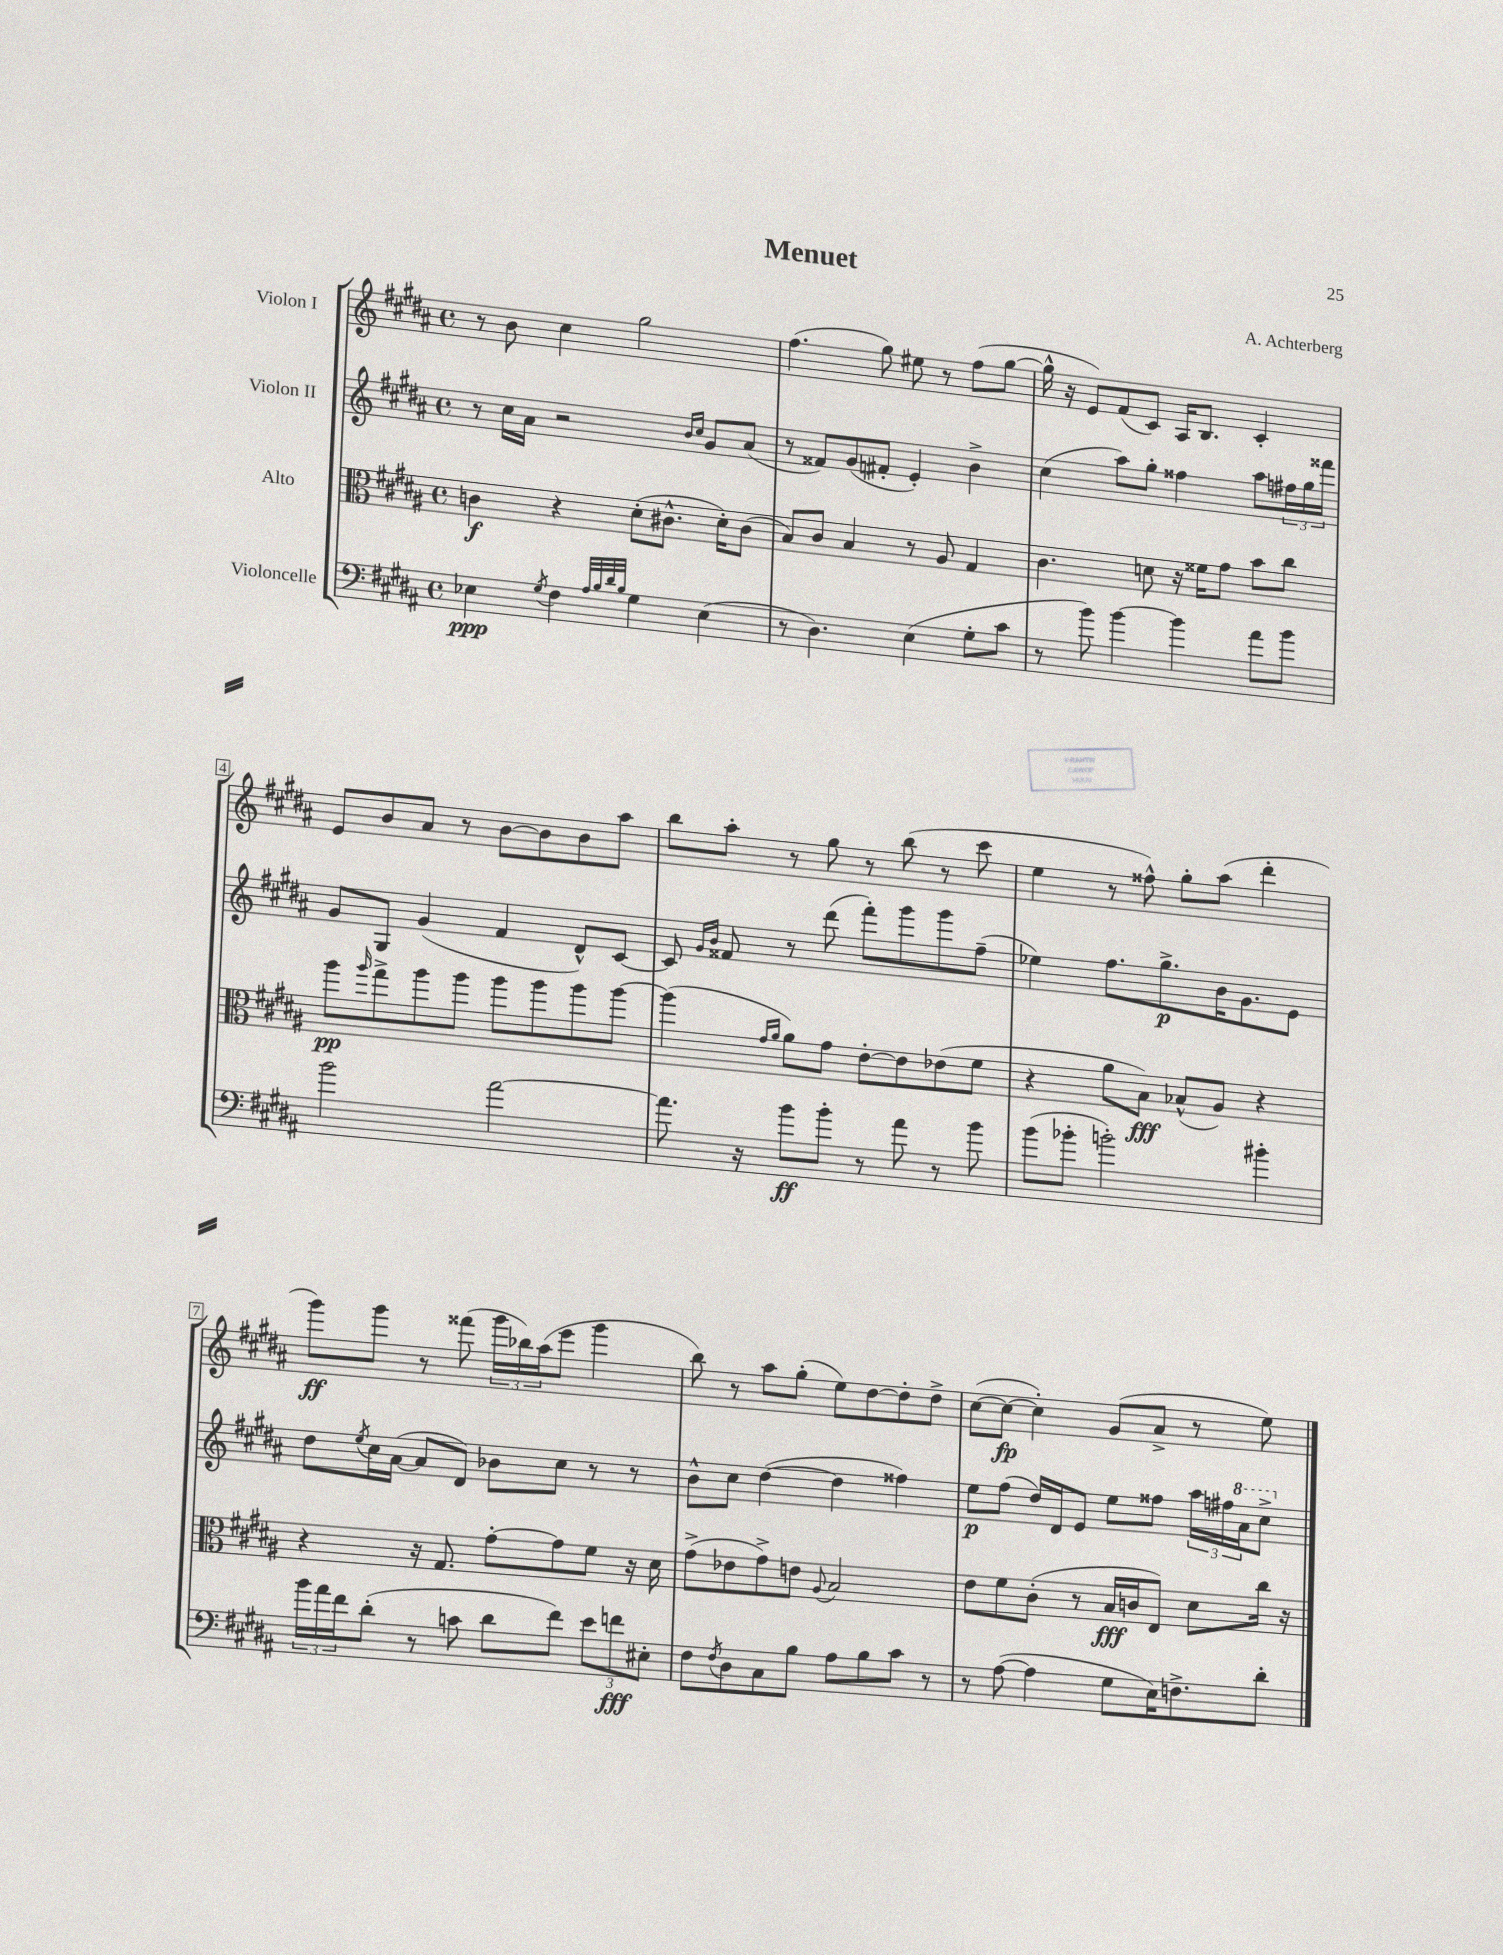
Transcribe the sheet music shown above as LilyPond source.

\header { title = "Menuet" composer = "A. Achterberg" }
<<
\new StaffGroup <<
\new Staff = "s0" \with { instrumentName = "Violon I" } {
    \clef treble \key b \major \defaultTimeSignature \time 4/4
    r8 b'8 cis''4 gis''2 |
    fis''4.( gis''8) eis''8 r8 fis''8( gis''8~ |
    gis''16-^ r16 e'8) fis'8( cis'8) ais16 b8. cis'4-. |
    e'8 b'8 ais'8 r8 b'8~ b'8 b'8 ais''8 |
    b''8 ais''8-. r8 gis''8 r8 b''8( r8 cis'''8 |
    e''4 r8 fisis''8-^) gis''8-. ais''8( dis'''4-. |
    gis'''8\ff) gis'''8 r8 fisis'''8( \tuplet 3/2 { gis'''16 bes''16) ais''16( } e'''8 gis'''4 |
    b''8) r8 ais''8 gis''8-.( e''8) dis''8~ dis''8-. dis''8-> |
    cis''8~( cis''8~\fp cis''4-.) gis'8( ais'8-> r8 e''8) \bar "|." |
}
\new Staff = "s1" \with { instrumentName = "Violon II" } {
    \clef treble \key b \major \defaultTimeSignature \time 4/4
    r8 cis''16 ais'16 r2 \grace { b'16 cis''16 } gis'8 ais'8( |
    r8 fisis'8) gis'8( fis'8-. e'4-.) b'4-> |
    cis''4( ais''8) gis''8-. fisis''4 ais''8 \tuplet 3/2 { fis''16 gis''16 fisis'''16 } |
    gis'8 gis8 gis'4( fis'4 dis'8-^) cis'8~ |
    cis'8 \grace { gis'16 b'16 } fisis'8 r8 dis'''8( fis'''8-.) gis'''8 gis'''8 fis''8--( |
    ees''4) fis''8. gis''8.->\p b'16 gis'8. e'8 |
    dis''8 \acciaccatura { e''8 } cis''16 ais'16~( ais'8 dis'8) bes'8 cis''8 r8 r8 |
    b'8-^ cis''8 dis''4~( dis''4 fisis''4) |
    e''8\p fis''8( dis''16) dis'16 e'8 e''8 fisis''8 \tuplet 3/2 { ais''16 fis''16 \ottava #1 ais''16 } cis'''8-> \ottava #0 \bar "|." |
}
\new Staff = "s2" \with { instrumentName = "Alto" } {
    \clef alto \key b \major \defaultTimeSignature \time 4/4
    c'4\f r4 dis'8-.( cis'8.-^ dis'16-.) cis'8( |
    b8) cis'8 b4 r8 ais8 gis4 |
    cis'4. d'8 r16 fisis'16 gis'8 b'8 cis''8 |
    ais''8\pp \grace { ais''16 } gis''8-> ais''8 ais''8 ais''8 ais''8 ais''8 ais''8~ |
    ais''4( \grace { gis'16 ais'16 } ais'8) gis'8 e'8~-. e'8 ees'8( fis'8 |
    r4 ais'8 b8\fff) bes8-^( ais8) r4 |
    r4 r16 gis8. gis'8~-. gis'8 fis'8 r16 dis'16 |
    gis'8->( ees'8 gis'8->) e'8 \appoggiatura { ais8 } b2 |
    e'8 fis'8 cis'8-.( r8 b16\fff c'16 e8) dis'8 cis''16 r16 \bar "|." |
}
\new Staff = "s3" \with { instrumentName = "Violoncelle" } {
    \clef bass \key b \major \defaultTimeSignature \time 4/4
    ees4\ppp \acciaccatura { gis8 } fis4 \grace { ais32 b32 dis'32 b32 } gis4 ees4( |
    r8 dis4.) e4( gis8-. cis'8 |
    r8 b'8) b'4~ b'4 ais'8 b'8 |
    b'2 ais'2~ |
    ais'8. r16 b'8\ff b'8-. r8 ais'8 r8 b'8 |
    b'8( bes'8-. b'2-.) bis'4-. |
    \tuplet 3/2 { b'16 ais'16 fis'16 } dis'8-.( r8 c'8 dis'8 fis'8) \tuplet 3/2 { e'8 f'8\fff eis8-. } |
    fis8 \acciaccatura { fis8 } dis8 cis8 b8 ais8 b8 cis'8 r8 |
    r8 ais8~( ais4 gis8 e16) f8.-> dis'8-. \bar "|." |
}
>>
>>
\layout { \context { \Score \override BarNumber.stencil = #(make-stencil-boxer 0.1 0.3 ly:text-interface::print) } }
